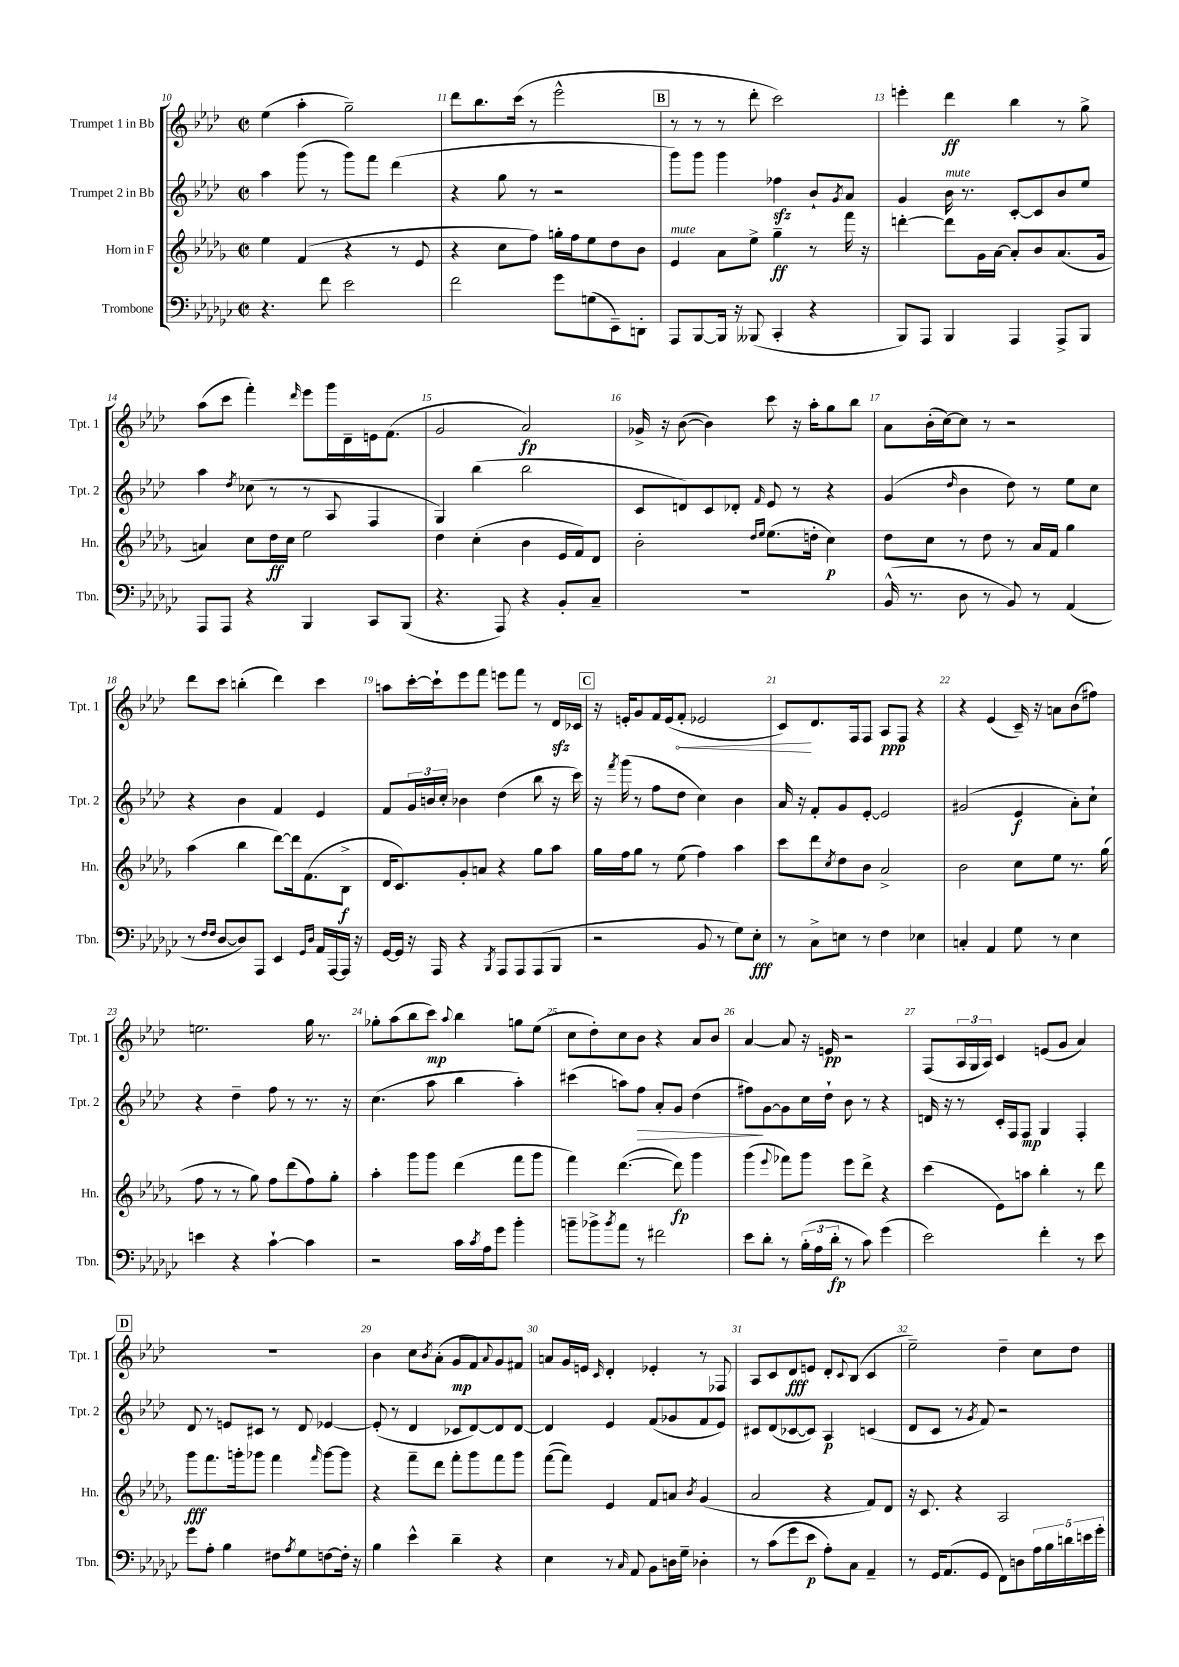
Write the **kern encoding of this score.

**kern	**dynam	**kern	**dynam	**kern	**dynam	**kern	**dynam
*part4	*part4	*part3	*part3	*part2	*part2	*part1	*part1
*staff4	*staff4	*staff3	*staff3	*staff2	*staff2	*staff1	*staff1
*I"Trombone	*	*I"Horn in F	*	*I"Trumpet 2 in Bb	*	*I"Trumpet 1 in Bb	*
*I'Tbn.	*	*I'Hn.	*	*I'Tpt. 2	*	*I'Tpt. 1	*
*clefF4	*	*clefG2	*	*clefG2	*	*clefG2	*
*k[b-e-a-d-g-c-]	*	*k[b-e-a-d-g-]	*	*k[b-e-a-d-]	*	*k[b-e-a-d-]	*
*M2/2	*	*M2/2	*	*M2/2	*	*M2/2	*
*met(c|)	*	*met(c|)	*	*met(c|)	*	*met(c|)	*
=10	=10	=10	=10	=10	=10	=10	=10
4.r	.	4ee-\	.	4aa-\	.	(4ee-\	.
.	.	(4f/	.	(8ggg\	.	4aa-'\	.
8f\	.	.	.	8r	.	.	.
2e-\	.	4r	.	8ggg\L)	.	2gg~\)	.
.	.	.	.	8fff\J	.	.	.
.	.	8r	.	(4ddd-\	.	.	.
.	.	8e-/	.	.	.	.	.
=11	=11	=11	=11	=11	=11	=11	=11
2f\	.	4r	.	4r	.	8ddd-\L	.
.	.	.	.	.	.	8.bb-\	.
.	.	8cc\L	.	8gg\	.	.	.
.	.	.	.	.	.	(16ccc\Jk	.
.	.	8ff\J)	.	8r	.	8r	.
8g-\L	.	16ggn'\LL	.	2r	.	2eee-^^\	.
.	.	16ff\J	.	.	.	.	.
(8Gn\	.	8ee-\	.	.	.	.	.
8EE-~\)	.	8dd-\	.	.	.	.	.
8DDn'\J	.	8b-\J	.	.	.	.	.
!!LO:REH:place=s1:t=B
=12	=12	=12	=12	=12	=12	=12	=12
!	!	!LO:TX:a:i:t=mute	!	!	!	!	!
8AAA-/L	.	4e-/	.	8ggg\L)	.	8r	.
[8BBB-/	.	.	.	8ggg\J	.	8r	.
16BBB-/Jk]	.	8a-\L	.	4ggg\	.	8r	.
16r	.	.	.	.	.	.	.
(8BBB--X/	.	8ee-^\J	.	.	.	8ddd-'\	.
4CC-'/	.	4gg-~\	ff	4ff-Xzz\	.	2ccc\)	.
4r	.	8r	.	8b-`/L	.	.	.
.	.	.	.	8qg/	.	.	.
.	.	16fff\	.	8a-/J	.	.	.
.	.	16r	.	.	.	.	.
=13	=13	=13	=13	=13	=13	=13	=13
8BBB-/L)	.	[4dddn'\	.	4g/	.	4eeen'\	.
8AAA-/J	.	.	.	.	.	.	.
!	!	!	!	!LO:TX:a:i:t=mute	!	!	!
4BBB-/	.	8ddd\L]	.	16b-\	.	4ddd-\	ff
.	.	.	.	8.r	.	.	.
.	.	16g-\L	.	.	.	.	.
.	.	[16a-\JJ	.	.	.	.	.
4AAA-/	.	8a-'/L]	.	[8c'/L	.	4bb-\	.
.	.	8b-/	.	8c/]	.	.	.
8AAA-^/L	.	(8.a-/	.	8b-/	.	8r	.
8BBB-/J	.	.	.	8ee-/J	.	8gg^\	.
.	.	16g-/Jk	.	.	.	.	.
!!LO:LB:g=z
=14	=14	=14	=14	=14	=14	=14	=14
8AAA-/L	.	4an/)	.	4aa-\	.	(8aa-\L	.
8AAA-/J	.	.	.	.	.	8ccc\J	.
.	.	.	.	8qdd-/	.	.	.
4r	.	8cc\L	.	(8cc-X\	.	4fff'\)	.
.	.	16dd-\L	ff	8r	.	.	.
.	.	16cc\JJ	.	.	.	.	.
.	.	.	.	.	.	16qqddd-/	.
4BBB-/	.	2ee-\	.	8r	.	8eee-\L	.
.	.	.	.	8A-/	.	16ggg\L	.
.	.	.	.	.	.	16d-~\	.
8CC-/L	.	.	.	4F/	.	16en\J	.
.	.	.	.	.	.	(8.f\J	.
(8BBB-/J	.	.	.	.	.	.	.
=15	=15	=15	=15	=15	=15	=15	=15
4.r	.	4dd-\	.	4G/)	.	2g/	.
.	.	(4cc'\	.	(4bb-\	.	.	.
8AAA-/)	.	.	.	.	.	.	.
4r	.	4b-\	.	2bb-\	.	2a-/)	fp
8BB-'/L	.	16e-/LL	.	.	.	.	.
.	.	16f/J)	.	.	.	.	.
8C-~/J	.	8d-/J	.	.	.	.	.
=16	=16	=16	=16	=16	=16	=16	=16
1r	.	2b-'\	.	8c/L	.	16g-X^/	.
.	.	.	.	.	.	16r	.
.	.	.	.	8dn/)	.	([8b-\	.
.	.	.	.	8c/	.	4b-\])	.
.	.	.	.	8d-X'/J	.	.	.
.	.	16qqdd-/LL	.	.	.	.	.
.	.	16qqee-/JJ	.	16qqf/	.	.	.
.	.	(8.ee-\L	.	8e-/	.	8ccc\	.
.	.	.	.	8r	.	16r	.
.	.	16ddn'\Jk	.	.	.	16aa-'\KL	.
.	.	4cc\)	p	4r	.	8gg\	.
.	.	.	.	.	.	8bb-\J	.
=17	=17	=17	=17	=17	=17	=17	=17
(16BB-^^/	.	8dd-\L	.	(4g/	.	8a-\L	.
8.r	.	.	.	.	.	.	.
.	.	8cc\J	.	.	.	(16b-'\L	.
.	.	.	.	.	.	[16cc\J)	.
.	.	.	.	16qqdd-/	.	.	.
8D-\	.	8r	.	4b-\	.	8cc\J]	.
8r	.	8dd-\	.	.	.	8r	.
8BB-/)	.	8r	.	8dd-\)	.	2r	.
8r	.	16a-/LL	.	8r	.	.	.
.	.	16f/JJ	.	.	.	.	.
(4AA-/	.	4gg-\	.	8ee-\L	.	.	.
.	.	.	.	8cc\J	.	.	.
!!LO:LB:g=z
=18	=18	=18	=18	=18	=18	=18	=18
8r	.	(4aa-\	.	4r	.	8ddd-\L	.
16qqF/LL	.	.	.	.	.	.	.
16qqF/JJ	.	.	.	.	.	.	.
[8D-/L	.	.	.	.	.	8ccc\J	.
8D-/])	.	4bb-\	.	4b-\	.	(4bbn'\	.
8AAA-/J	.	.	.	.	.	.	.
4EE-/	.	[8ddd-\L)	.	4f/	.	4ddd-\)	.
.	.	16ddd-\k]	.	.	.	.	.
.	.	(8.f\	.	.	.	.	.
16qqGG-/LL	.	.	.	.	.	.	.
16qqD-/JJ	.	.	.	.	.	.	.
16AA-/LL	.	.	.	4e-/	.	4ccc\	.
[16AAA-/	.	.	.	.	.	.	.
16AAA-/JJ]	.	8B-^\J	f	.	.	.	.
16r	.	.	.	.	.	.	.
=19	=19	=19	=19	=19	=19	=19	=19
[16GG-/LL	.	16d-/KL	.	8f/L	.	8aan\L	.
16GG-/JJ]	.	8.c/)	.	.	.	.	.
16r	.	.	.	24g/L	.	[16ccc'\L	.
.	.	.	.	24bn/	.	.	.
16AAA-/	.	.	.	.	.	16ccc`\J]	.
.	.	.	.	24cc'/JJ	.	.	.
4r	.	8g-'/	.	4b-X\	.	8eee-\	.
.	.	8an/J	.	.	.	8fff\J	.
8qBBB-/	.	.	.	.	.	.	.
8AAA-/L	.	4r	.	(4dd-\	.	8eeen\L	.
8AAA-/	.	.	.	.	.	8fff\J	.
(8AAA-/	.	8gg-\L	.	8bb-\	.	8r	.
8BBB-/J	.	8aa-\J	.	16r	.	16d-zz/LL	.
.	.	.	.	16ccc\)	.	16c-X/JJ	.
!!LO:REH:place=s1:t=C
=20	=20	=20	=20	=20	=20	=20	=20
2r	.	16gg-\LL	.	16r	.	16r	.
.	.	.	.	8qfff/	.	.	.
.	.	16ff\J	.	(16ggg\	.	16en'/KL	.
.	.	8gg-\J	.	8r	.	8g/	.
.	.	8r	.	8ff\L	.	16f/L	.
.	.	.	.	.	.	(16e/J	.
!	!	!	!	!	!	!	!LO:HP:b
.	.	(8ee-\	.	8dd-\J	.	8f'/J	<
8BB-/	.	4ff\)	.	4cc\)	.	2e-X/	.
8r	.	.	.	.	.	.	.
8G-\L)	.	4aa-\	.	4b-\	.	.	.
8E-'\J	fff	.	.	.	.	.	.
=21	=21	=21	=21	=21	=21	=21	=21
8r	.	8ccc\L	.	16a-/	.	8c/L)	.
.	.	.	.	16r	.	.	.
8C-^\L	.	8ddd-\	.	8f'/L	.	8.d-/	[
.	.	8qcc/	.	.	.	.	.
8En\J	.	8dd-\	.	8g/	.	.	.
.	.	.	.	.	.	16F/k	.
8r	.	8b-\J	.	[8e-'/J	.	8F/J	.
4F\	.	2a-^/	.	2e-/]	.	8A-/L	ppp
.	.	.	.	.	.	8F/J	.
4E-X\	.	.	.	.	.	4r	.
=22	=22	=22	=22	=22	=22	=22	=22
4Cn'/	.	2b-\	.	(2g#X/	.	4r	.
4AA-/	.	.	.	.	.	(4e-/	.
8G-\	.	8cc\L	.	4e-/	f	16c~/)	.
.	.	.	.	.	.	16r	.
8r	.	8ee-\J	.	.	.	8an\L	.
4E-\	.	8.r	.	8a-'\L)	.	(8b-\	.
.	.	.	.	8cc`\J	.	8ff#X\J)	.
.	.	(16gg-\	.	.	.	.	.
!!LO:LB:g=z
=23	=23	=23	=23	=23	=23	=23	=23
4en\	.	8ff\	.	4r	.	2.een\	.
.	.	8r	.	.	.	.	.
4r	.	8r	.	4dd-~\	.	.	.
.	.	8gg-\)	.	.	.	.	.
[4c-`\	.	8ff\L	.	8ff\	.	.	.
.	.	(8ddd-\	.	8r	.	.	.
4c-\]	.	8ff\)	.	8.r	.	16gg\	.
.	.	.	.	.	.	8.r	.
.	.	8gg-'\J	.	.	.	.	.
.	.	.	.	16r	.	.	.
=24	=24	=24	=24	=24	=24	=24	=24
2r	.	4aa-'\	.	(4.cc\	.	8gg-X'\L	.
.	.	.	.	.	.	(8aa-\	.
.	.	8ggg-\L	.	.	.	8bb-\	.
.	.	8ggg-\J	.	8aa-\	.	8ccc\J)	mp
.	.	.	.	.	.	8qqaa-/	.
16c-\LL	.	(4ddd-\	.	4bb-\	.	4bb-\	.
8qc-/	.	.	.	.	.	.	.
16A-\J	.	.	.	.	.	.	.
8g-\J	.	.	.	.	.	.	.
4b-'\	.	8fff\L	.	4aa-'\)	.	8ggn\L	.
.	.	8ggg-\J	.	.	.	(8ee-\J	.
=25	=25	=25	=25	=25	=25	=25	=25
8bn~\L	.	4fff\)	.	(4ccc#X\	.	8cc\L	.
8b-X^\	.	.	.	.	.	8dd-'\)	.
8qb-/	.	.	.	.	.	.	.
8a-\J	.	([4.ddd-\	.	8aan\L)	.	8cc\	.
!	!	!	!	!	!LO:HP:b	!	!
8r	.	.	.	8ff\J	>	8b-\J	.
2f#X\	.	.	.	8a-'/L	.	4r	.
.	.	8ddd-\])	fp	8g/J	.	.	.
.	.	4ggg-\	.	(4dd-\	.	8a-/L	.
.	.	.	.	.	.	8b-/J	.
=26	=26	=26	=26	=26	=26	=26	=26
8e-\L	.	(4ggg-\	.	8ff#X\L)	.	[4a-/	.
8d-'\J	.	.	.	[8g\	]	.	.
.	.	8qqeee-/	.	.	.	.	.
8r	.	8fff-X\L)	.	8g\]	.	8a-/]	.
(24B-'\LL	.	8ggg-\J	.	16cc\L	.	16r	.
24A-\	.	.	.	.	.	.	.
.	.	.	.	16dd-`\JJ	.	16en/	pp
24d-'\JJ	fp	.	.	.	.	.	.
8r	.	8eee-\L	.	8b-\	.	2r	.
8c-\)	.	8ddd-^\J	.	8r	.	.	.
(4g-\	.	4r	.	4r	.	.	.
=27	=27	=27	=27	=27	=27	=27	=27
2e-\)	.	(4ccc\	.	16dn/	.	(8F/L	.
.	.	.	.	16r	.	.	.
.	.	.	.	8r	.	24A-/L	.
.	.	.	.	.	.	24G/	.
.	.	.	.	.	.	24A-/JJ)	.
.	.	8e-\L)	.	16c'/LL	.	4c/	.
.	.	.	.	16F/J	.	.	.
.	.	8aan\J	.	8F/J	mp	.	.
4f'\	.	4bb-'\	.	4G/	.	(8en/L	.
.	.	.	.	.	.	8g/J	.
8r	.	8r	.	4F'/	.	4a-/)	.
8e-\	.	8ddd-\	.	.	.	.	.
!!LO:LB:g=z
!!LO:REH:place=s1:t=D
=28	=28	=28	=28	=28	=28	=28	=28
8g-\L	.	8ggg-\L	fff	8d-/	.	1r	.
8A-'\J	.	8.fff\	.	8r	.	.	.
4B-\	.	.	.	8en/L	.	.	.
.	.	16gggn'\k	.	.	.	.	.
.	.	8ggg-X\J	.	8c#X/J	.	.	.
8F#X\L	.	4fff\	.	8r	.	.	.
8qA-/	.	.	.	.	.	.	.
8G-\	.	.	.	8d-/	.	.	.
.	.	16qqfff/	.	.	.	.	.
[8Fn\	.	[8ggg-\L	.	[4e-X/	.	.	.
16F'\Jk]	.	8ggg-\J]	.	.	.	.	.
16r	.	.	.	.	.	.	.
=29	=29	=29	=29	=29	=29	=29	=29
4B-\	.	4r	.	(8e-'/]	.	4b-\	.
.	.	.	.	8r	.	.	.
4e-^^\	.	8fff~\L	.	4d-/	.	8cc\L	.
.	.	.	.	.	.	8qb-/	.
.	.	8ddd-\J	.	.	.	(8a-'\J	.
4d-~\	.	8fff'\L	.	8c-X/L	.	8g/L	mp
.	.	8ggg-\	.	[8d-/)	.	8f/)	.
.	.	.	.	.	.	8qqa-/	.
4r	.	8fff\	.	8d-/]	.	8g/	.
.	.	8ggg-\J	.	[8d-/J	.	8f#X/J	.
=30	=30	=30	=30	=30	=30	=30	=30
4E-\	.	([8fff\L	.	4d-/]	.	8an/L	.
.	.	8fff\J])	.	.	.	16g/L	.
.	.	.	.	.	.	16en/JJ	.
.	.	.	.	.	.	16qqc/	.
8r	.	4e-/	.	4e-/	.	4d-'/	.
16qqC-/	.	.	.	.	.	.	.
8AA-/	.	.	.	.	.	.	.
8BB-\L	.	8f/L	.	(8f/L	.	4e-X'/	.
16Dn\L	.	8an/J	.	8g-X/	.	.	.
16G-~\JJ	.	.	.	.	.	.	.
.	.	8qb-/	.	.	.	.	.
4D-X'\	.	(4g-/	.	8f/	.	8r	.
.	.	.	.	8e-/J)	.	8F-X/	.
=31	=31	=31	=31	=31	=31	=31	=31
8r	.	2a-/	.	8c#X/L	.	8A-/L	.
(8c-\L	.	.	.	(8d-/	.	8c/	.
8g-\	.	.	.	[8c-X/	.	8d-/	fff
8e-\J	p	.	.	8c-/J])	.	8en/J	.
8A-'\L)	.	4r	.	4A-/	p	8d-'/L	.
.	.	.	.	.	.	8qqc/	.
8C-\J	.	.	.	.	.	(8B-/J	.
4AA-~/	.	8f/L)	.	(4cn/	.	4c/	.
.	.	8d-/J	.	.	.	.	.
=32	=32	=32	=32	=32	=32	=32	=32
8r	.	16r	.	8d-/L	.	2ee-~\)	.
.	.	8.c/	.	.	.	.	.
16GG-/KL	.	.	.	8c/J	.	.	.
(8.AA-/	.	.	.	.	.	.	.
.	.	4r	.	8r	.	.	.
.	.	.	.	8qg/	.	.	.
8GG-/J	.	.	.	8f/)	.	.	.
8FF\L)	.	2A-/	.	2r	.	4dd-~\	.
8Dn\	.	.	.	.	.	.	.
20A-\L	.	.	.	.	.	8cc\L	.
20B-\	.	.	.	.	.	.	.
20dn\	.	.	.	.	.	.	.
.	.	.	.	.	.	8dd-\J	.
20en\	.	.	.	.	.	.	.
20g-'\JJ	.	.	.	.	.	.	.
==	==	==	==	==	==	==	==
*-	*-	*-	*-	*-	*-	*-	*-
